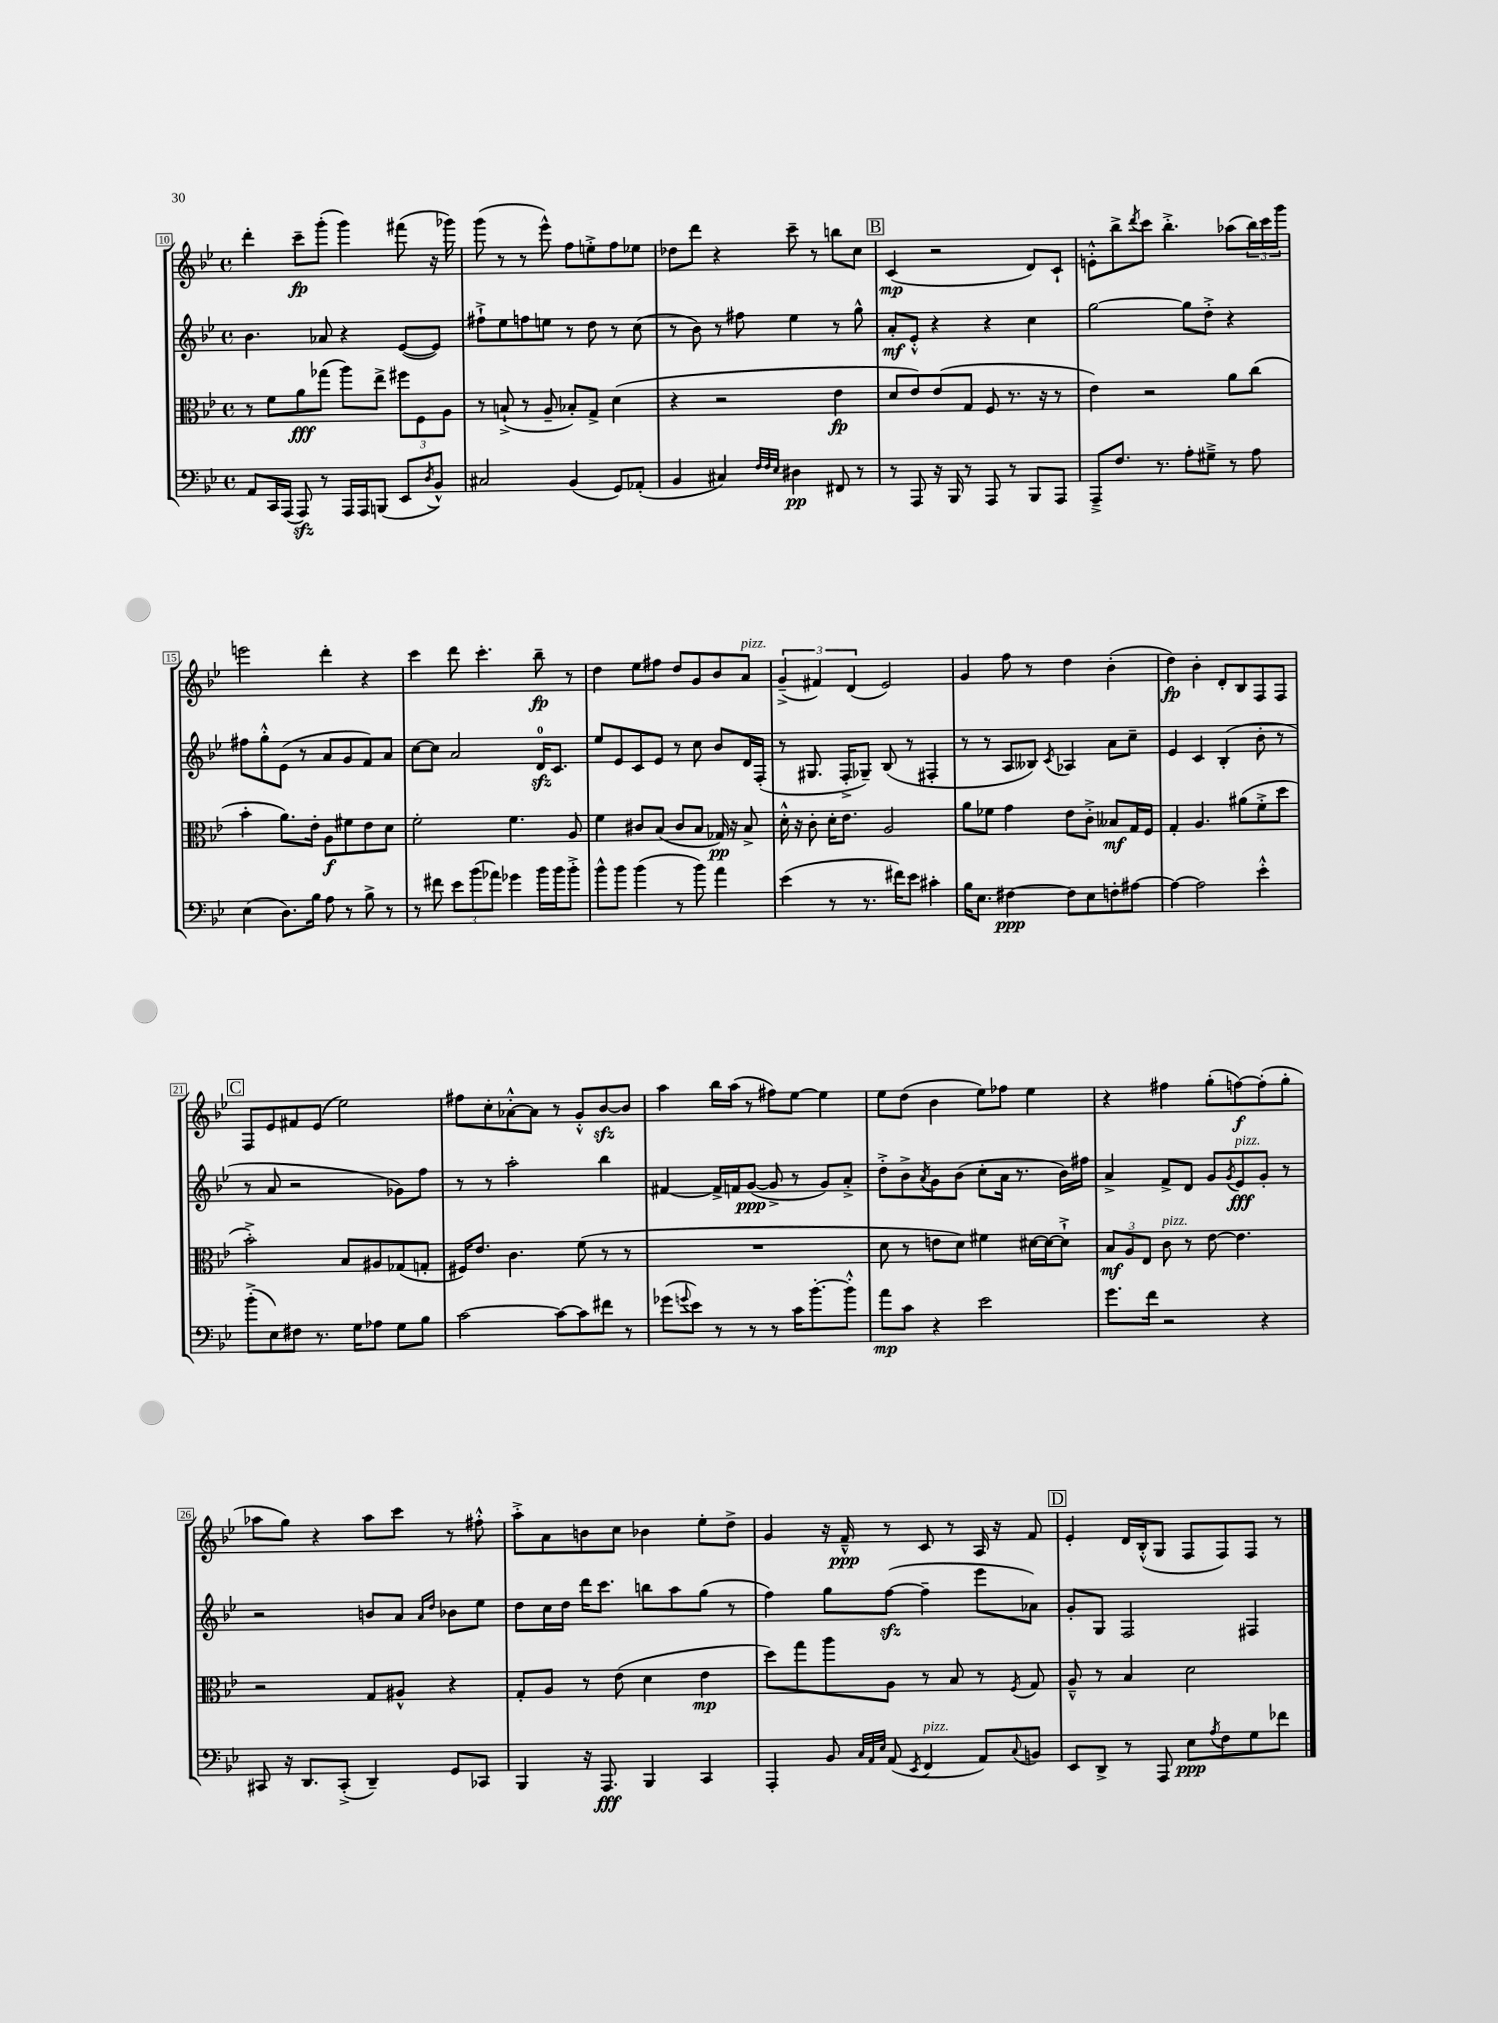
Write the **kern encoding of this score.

**kern	**kern	**kern	**kern
*staff4	*staff3	*staff2	*staff1
*clefF4	*clefC3	*clefG2	*clefG2
*k[b-e-]	*k[b-e-]	*k[b-e-]	*k[b-e-]
*M4/4	*M4/4	*M4/4	*M4/4
*met(c)	*met(c)	*met(c)	*met(c)
8AA	8r	4.b-	4ddd'
16CC	8f	.	.
(16AAA	.	.	.
8AAA)	8a	.	8ccc~
8r	(8gg-	8a-	(8ggg'
16AAA	8aa)	4r	4ggg)
16AAA	.	.	.
(8BBB	8ee-^	.	.
8EE-	12ff#	([8e-	(8fff#
.	12F	.	.
8qD	.	.	.
8BB-^^)	.	8e-])	16r
.	12A	.	.
.	.	.	16ggg-)
=	=	=	=
2C#	8r	8ff#`^	(8ggg
.	(8B`^	8ee-	8r
.	8r	8ff	8r
.	8A~	8ee	8eee-^^)
(4BB-	8B-')	8r	8ff
.	8G^	8dd	8ee'^
8GG)	(4d	8r	8ff
(8AA-'	.	(8cc	8ee-
=	=	=	=
4BB-	4r	8r	8dd-
.	.	8b-)	8ddd
4C#)	2r	8r	4r
.	.	8ff#	.
32qqF	.	.	.
32qqF	.	.	.
32qqE-	.	.	.
4D#	.	4ee-	8ccc~
.	.	.	8r
8FF#	4e-	8r	8bb
8r	.	8gg^^	8cc
=	=	=	=
8r	8d	8a'	(4c
8AAA	8e-)	8e-'^^	.
16r	(8e-	4r	2r
16BBB-	.	.	.
8r	8G	.	.
8AAA	8F	4r	.
8r	8.r	.	.
8BBB-	.	4cc	8d)
.	16r	.	.
8AAA	8r	.	8c`
=	=	=	=
8AAA~^	4e-)	[2gg	8e'^^
8.F	.	.	8bb-^
.	.	.	8qddd
.	2r	.	8ccc
8.r	.	.	.
.	.	.	4.bb-'^
8A'	.	8gg]	.
8G#~^	.	8dd'^	.
8r	8a	4r	(8aa-
8A	(8cc	.	24bb-)
.	.	.	24ccc
.	.	.	24ggg
=	=	=	=
(4E-	4b-'	8ff#	2eee
.	.	8gg'^^	.
8.D)	8.a)	(8e-	.
.	.	8r	.
16B-	16e-'	.	.
8A	8A	8a	4ddd'
8r	8f#	8g	.
8B-^	8e-	8f)	4r
8r	8d	8a	.
=	=	=	=
8r	2f'	[8cc	4ccc
8f#	.	8cc]	.
12e-	.	2a	8ddd
(12b-	.	.	.
.	.	.	4.ccc'
12a-)	.	.	.
4g-	4.f	.	.
16b-	.	16d	8bb-~
16b-	.	8.c	.
8b-'^	8A	.	8r
=	=	=	=
8b-^^	4f	8ee-	4dd
8b-	.	8e-	.
(4b-	8c#	8c	8ee-
.	(8B-	8e-	8ff#
8r	8c#	8r	8dd
8b-)	8B-	8cc	8g
4a	16G-)	8b-	8b-
.	16r	.	.
.	8B-^	16d	8a
.	.	(16F'	.
=	=	=	=
(4e-	16d'^^	8r	(6g~^
.	16r	.	.
.	8c'	8.G#	.
.	.	.	6f#)
8r	16d'	.	.
.	8.e-	16F'^	.
.	.	.	(6d
8.r	.	8G-~)	.
.	2A	(8B-	2e-)
16f#)	.	.	.
8e-	.	8r	.
4c#'	.	4F#'	.
=	=	=	=
16B-	8a	8r	4g
8.E-	.	.	.
.	8f-	8r	.
[4F#	4g	8A	8ff
.	.	8B--)	8r
.	.	8qc	.
8F#]	8e-	4A-	4dd
8E-	8c'^	.	.
8F'	8B--	8a	(4b-'
[8A#	16G	8cc~	.
.	16F	.	.
=	=	=	=
4A#_	4G'	4e-	4dd)
2A#]	4.A	4c	4b-'
.	.	(4B-'	8d'
.	(8a#	.	8B-
4e-'^^	8f'^	8b-'	8F
.	8dd	8r	8F
=	=	=	=
(8b-'^	2b-'^)	8r	8F
8E-)	.	8a	8e-
8F#	.	2r	8f#
8.r	.	.	(8e-
.	8B-	.	2ee-)
16G	.	.	.
8A-	8A#	.	.
8G	(8G-	8g-)	.
8B-	8G'	8ff	.
=	=	=	=
[2c	16F#)	8r	8ff#
.	8.e-	.	.
.	.	8r	8cc'
.	4.c	2aa'	[8a-'^^
.	.	.	8a-]
8c_	.	.	8r
8c]	(8f	.	8g'^^
8f#	8r	4bb-	[8b-
8r	8r	.	8b-]
=	=	=	=
(8g-	1r	[4f#	4aa
8qqg	.	.	.
8e-)	.	.	.
8r	.	16f#^]	16bb-
.	.	16f	(16aa
8r	.	([8g	8r
8r	.	8g^]	8ff#)
16c	.	8r	[8ee-
[8.b-'	.	.	.
.	.	8g)	4ee-]
8b-'^^]	.	8a'^	.
=	=	=	=
8a	8d	8dd'^	8ee-
8c	8r	8b-^	(8dd
.	.	8qa	.
4r	8e	8g	4b-
.	8d)	(8b-	.
2e-	4f#	8cc'	8ee-)
.	.	16a	8ff-
.	.	8.r	.
.	[16d#	.	4ee-
.	16d#_	.	.
.	8d#`^]	16b-)	.
.	.	16ff#	.
=	=	=	=
8.g	12B-	4a^	4r
.	12A	.	.
.	12E-	.	.
16f	.	.	.
2r	8c	8f^	4ff#
.	8r	8d	.
.	[8e-	8g	(8gg'
.	.	8qg	.
.	4.e-]	8e-	[8ff)
4r	.	8g'	(8ff']
.	.	8r	8gg'
=	=	=	=
8CC#	2r	2r	8aa-
16r	.	.	8gg)
8.DD	.	.	.
.	.	.	4r
(8CC#'^	.	.	.
4DD~)	8G	8b	8aa-
.	8A#^^	8a	8ccc
.	.	16qqa	.
.	.	16qqdd	.
8GG	4r	8b-	8r
8CC-	.	8ee-	8ff#'^^
=	=	=	=
4BBB-	8G'	8dd	8aa'^
.	8A	16cc	8a
.	.	16dd	.
16r	8r	16ddd	8b
8.AAA	.	8.ccc	.
.	(8e-	.	8cc
4BBB-	4d	8bb	4b-
.	.	8aa	.
4CC	4e-	(8gg	8ee-'
.	.	8r	8dd^
=	=	=	=
4AAA'	8dd)	4ff)	4g
.	8gg	.	.
8BB-	8aa	8gg	16r
.	.	.	16f~^^
32qqC	.	.	.
32qqAA	.	.	.
32qqE-	.	.	.
(8AA	8A	([8ff	8r
8qEE-	.	.	.
4FF	8r	4ff~]	8c
.	8B-	.	8r
8AA)	8r	8eee-	16A
.	.	.	16r
8qqC	8qF	.	.
8BB	8G	8a-)	8f
=	=	=	=
8EE-	8A~^^	8g'	4e-'
8DD^	8r	8G	.
8r	4B-	2F	16d
.	.	.	(16B-'^^
8AAA	.	.	8G
8E-	2d	.	8F
8qA	.	.	.
8F	.	.	8F)
8G	.	4F#	8F
8f-	.	.	8r
==	==	==	==
*-	*-	*-	*-
